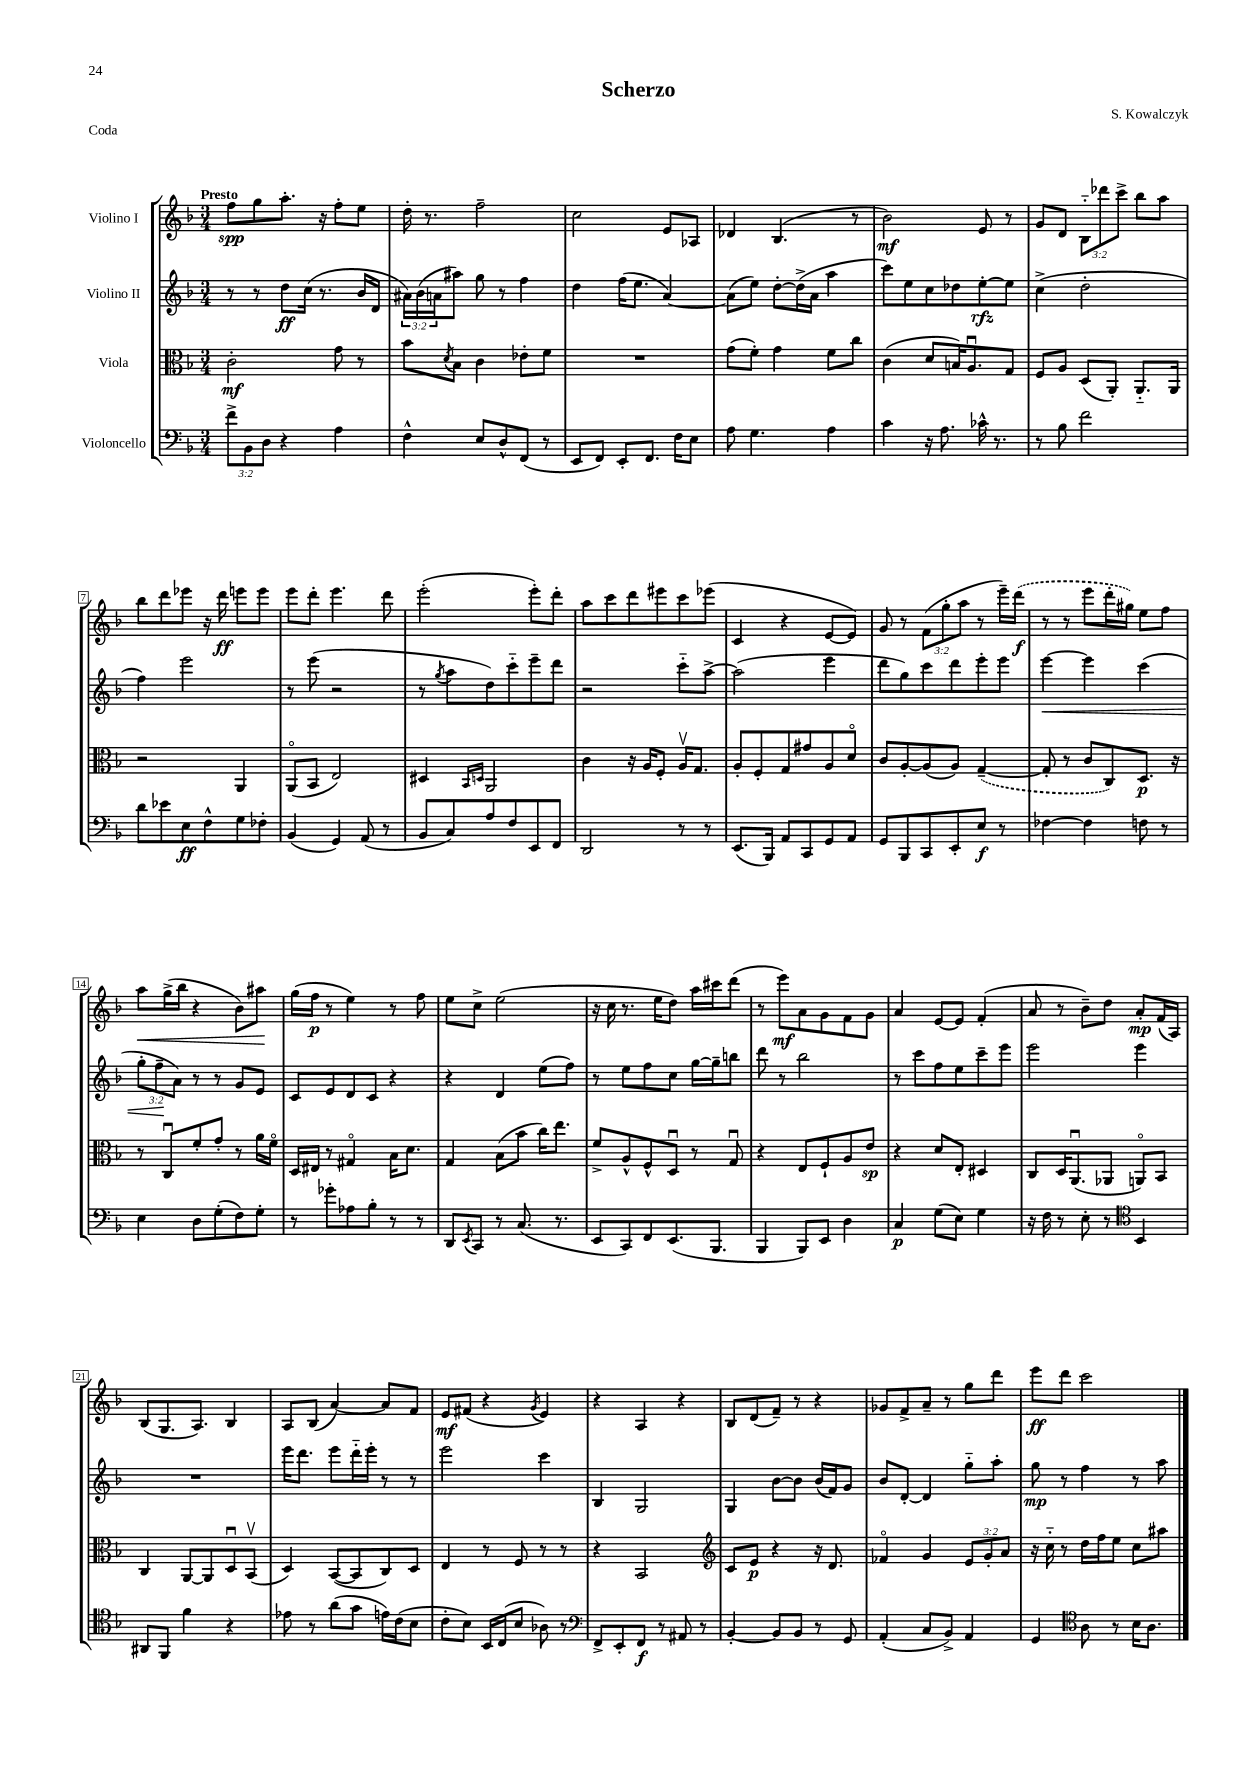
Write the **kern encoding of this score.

**kern	**kern	**kern	**kern
*staff4	*staff3	*staff2	*staff1
*clefF4	*clefC3	*clefG2	*clefG2
*k[b-]	*k[b-]	*k[b-]	*k[b-]
*M3/4	*M3/4	*M3/4	*M3/4
12f^\L	2c'\	8r	8ff\L
12BB-\	.	.	.
.	.	8r	8gg\
12D\J	.	.	.
4r	.	8dd\L	8.aa'\J
.	.	(16cc\Jk	.
.	.	8.r	16r
4A\	8g\	.	8ff'\L
.	8r	16b-/LL	8ee\J
.	.	16d/JJ	.
=	=	=	=
4F^^\	8b-\L	24a#\LL)	16dd'\
.	.	(24b-\	.
.	.	.	8.r
.	.	24a\J	.
.	8qd/	.	.
.	8B-\J	8aa#\J)	.
8E/L	4c\	8gg\	2ff~\
8D^^/	.	8r	.
(8FF/J	8e-'\L	4ff\	.
8r	8f\J	.	.
=	=	=	=
8EE/L	2.r	4dd\	2cc\
8FF/J)	.	.	.
8EE'/L	.	(16ff\LK	.
.	.	8.ee\J	.
8.FF/J	.	.	.
.	.	[4a/)	8e/L
16F\LK	.	.	.
8E\J	.	.	8A-/J
=	=	=	=
8A\	(8g\L	(8a\]L	4d-/
4.G\	8f'\J)	8ee\J)	.
.	4g\	[8dd'\L	(4.B-/
.	.	(16dd^\]L	.
.	.	16a\JJ	.
4A\	8f\L	4aa\	.
.	8cc\J	.	8r
=	=	=	=
4c\	(4c\	8ccc\L)	2b-\)
.	.	8ee\	.
16r	8d/L	8cc\	.
8.A\	.	.	.
.	16B/K)	8dd-\	.
.	8.Au/	.	.
16c-^^\	.	[8ee'\	8e/
8.r	.	.	.
.	8G/J	8ee\]J	8r
=	=	=	=
8r	8F/L	(4cc^\	8g/L
8B-\	8A/J	.	8d/J
2f\	(8D/L	2dd'\	12B-'~\L
.	.	.	12ddd-\
.	8AA'/J)	.	.
.	.	.	12ccc^\J
.	8.AA'~/L	.	8bb-\L
.	.	.	8aa\J
.	16AA/Jk	.	.
=	=	=	=
8d\L	2r	4ff\)	8bb-\L
8e-\	.	.	8ddd\
8E\	.	2eee\	8eee-\J
8F^^\	.	.	16r
.	.	.	16ddd\
8G\	4AA/	.	8eee\L
8F-'\J	.	.	8eee\J
=	=	=	=
(4BB-/	(8AAo/L	8r	8eee\L
.	8BB-/J	(8eee\	8ddd'\J
4GG/)	2E/)	2r	4.eee\
(8AA/	.	.	.
8r	.	.	8ddd\
=	=	=	=
8BB-/L	4D#/	8r	(2eee'\
.	.	8qgg/	.
8C/)	.	8aa\L	.
.	16qqBB-/LL	.	.
.	16qqD/JJ	.	.
8A/	2AA/	8dd\)	.
8F/	.	8ccc'~\	.
8EE/	.	8eee~\	8eee'\L)
8FF/J	.	8ddd\J	8ddd'\J
=	=	=	=
2DD/	4c\	2r	8aa\L
.	.	.	8ccc\
.	16r	.	8ddd\
.	16A/LK	.	.
.	8F'/J	.	8eee#\
8r	16Av/LK	8ccc'~\L	8ccc\
.	8.G/J	.	.
8r	.	[8aa^\J	(8eee-\J
=	=	=	=
(8.EE/L	8A'/L	(2aa\]	4c/
.	8F'/	.	.
16BBB-/Jk)	.	.	.
8AA/L	8G/	.	4r
8CC/	8g#/	.	.
8GG/	8A/	4eee\	[8e/L
8AA/J	8do/J	.	8e/]J)
=	=	=	=
8GG/L	8c/L	8ddd\L	8g/
8BBB-/	[8A'/	8gg\)	8r
8CC/	(8A/]	8ccc\	(12f\L
.	.	.	12gg'\
8EE'/	8A/J)	8ddd\	.
.	.	.	12aa\J
8E/J	([4G~/	8eee'\	8r
8r	.	8eee\J	16eee~\LL)
.	.	.	(16ddd\JJ
=	=	=	=
[4F-\	8G'/]	[4eee\	8r
.	8r	.	8r
4F-\]	8c/L	4eee\]	8eee\L
.	8C/)	.	16ddd'\L
.	.	.	16gg#\JJ)
8F\	8.D/J	(4ccc\	8ee\L
8r	.	.	8ff\J
.	16r	.	.
=	=	=	=
4E\	8r	12gg'\L	8aa\L
.	.	12ff~\	.
.	8Cu/L	.	(16gg^\L
.	.	12a\J)	.
.	.	.	16bb-\JJ
8D\L	8f'/	8r	4r
(8G'\	8g'/J	8r	.
8F\)	8r	8g/L	8b-\L)
8G'\J	16a\LL	8e/J	8aa#\J
.	16fo\JJ	.	.
=	=	=	=
8r	16D/LL	8c/L	(16gg\LL
.	16E#/JJ	.	16ff\JJ
8g-'\L	8r	8e/	8r
8A-\	4G#o/	8d/	4ee\)
8B-'\J	.	8c/J	.
8r	16B-\LK	4r	8r
.	8.d\J	.	.
8r	.	.	8ff\
=	=	=	=
8DD/L	4G/	4r	8ee\L
8qEE/	.	.	.
8CC/J	.	.	8cc^\J
8r	(8B-\L	4d/	(2ee\
(8.C/	8b-\J	.	.
.	16cc\LK)	(8ee\L	.
8.r	8.ee\J	.	.
.	.	8ff\J)	.
=	=	=	=
8EE/L	8f^/L	8r	16r
.	.	.	16cc\
8CC/)	8A^^/	8ee\L	8.r
8FF/	8F^^/	8ff\	.
.	.	.	16ee\LK
(8.EE/	8Du/J	8cc\J	8dd\J)
.	8r	[16gg\LL	16aa\LL
8.BBB-/J	.	16gg~\]J	16ccc#\J
.	8Gu/	8bb\J	(8ddd\J
=	=	=	=
4BBB-/	4r	8ddd\	8r
.	.	8r	8eee\L)
8BBB-/L)	8E/L	2bb-\	8a\
8EE/J	8F`/	.	8g\
4D\	8A/	.	8f\
.	8e/J	.	8g\J
=	=	=	=
4C/	4r	8r	4a/
.	.	8ccc\L	.
(8G\L	8d/L	8ff\	[8e/L
8E\J)	8E'/J	8ee\	8e/]J
4G\	4D#/	8ccc~\	(4f'/
.	.	8eee\J	.
=	=	=	=
16r	8C/L	2eee\	8a/
16F\	.	.	.
8r	16D/K	.	8r
.	(8.AAu/	.	.
8E'\	.	.	8b-~\L)
8r	8AA-/J	.	8dd\J
*clefC4	*	*	*
4BB-/	8AAo/L)	4eee\	8a'/L
.	8BB-/J	.	(16f/L
.	.	.	16A/JJ)
=	=	=	=
8AA#/L	4C/	2.r	(8B-/L
8FF/J	.	.	8.G/
4f\	[8AA/L	.	.
.	.	.	8.A/J)
.	8AA/]	.	.
4r	8Du/	.	4B-/
.	(8BB-v/J	.	.
=	=	=	=
8e-\	4D/)	16eee\LK	8A/L
.	.	8.ddd\J	.
8r	.	.	(8B-/J
(8a\L	([8BB-/L	8eee\L	[4a/)
8g\J	8BB-/]	16ddd'~\L	.
.	.	16eee'\JJ	.
16e\LL)	8C/)	8r	8a/]L
(16c\J	.	.	.
8B-\J	8D/J	8r	8f/J
=	=	=	=
8c'\L	4E/	2eee\	8e/L
8B-\J)	.	.	(8f#/J
16BB-/LL	8r	.	4r
(16C/J	.	.	.
8B-/J	8F/	.	.
.	.	.	8qg/
8A-\)	8r	4ccc\	4e/)
8r	8r	.	.
=	=	=	=
*clefF4	*	*	*
8FF^/L	4r	4B-/	4r
8EE'/	.	.	.
8FF/J	2BB-/	2G/	4A/
8r	.	.	.
8AA#/	.	.	4r
8r	.	.	.
=	=	=	=
*	*clefG2	*	*
[4BB-'/	8c/L	4G/	8B-/L
.	8e/J	.	(8d/
8BB-/]L	4r	[8b-\L	8f~/J)
8BB-/J	.	8b-\]J	8r
8r	16r	(16b-/LL	4r
.	8.d/	16f/J)	.
8GG/	.	8g/J	.
=	=	=	=
(4AA'/	4f-o/	8b-/L	8g-/L
.	.	[8d'/J	8f^/
8C/L	4g/	4d/]	8a~/J
8BB-^/J)	.	.	8r
4AA/	12e/L	8gg'~\L	8gg\L
.	12g'/	.	.
.	.	8aa'\J	8ddd\J
.	12a/J	.	.
=	=	=	=
4GG/	16r	8gg\	8eee\L
.	16cc'~\	.	.
.	8r	8r	8ddd\J
*clefC4	*	*	*
8A\	16dd\LL	4ff\	2ccc\
.	16ff\J	.	.
8r	8ee\J	.	.
16B-\LK	8cc\L	8r	.
8.A\J	.	.	.
.	8aa#\J	8aa\	.
==	==	==	==
*-	*-	*-	*-
